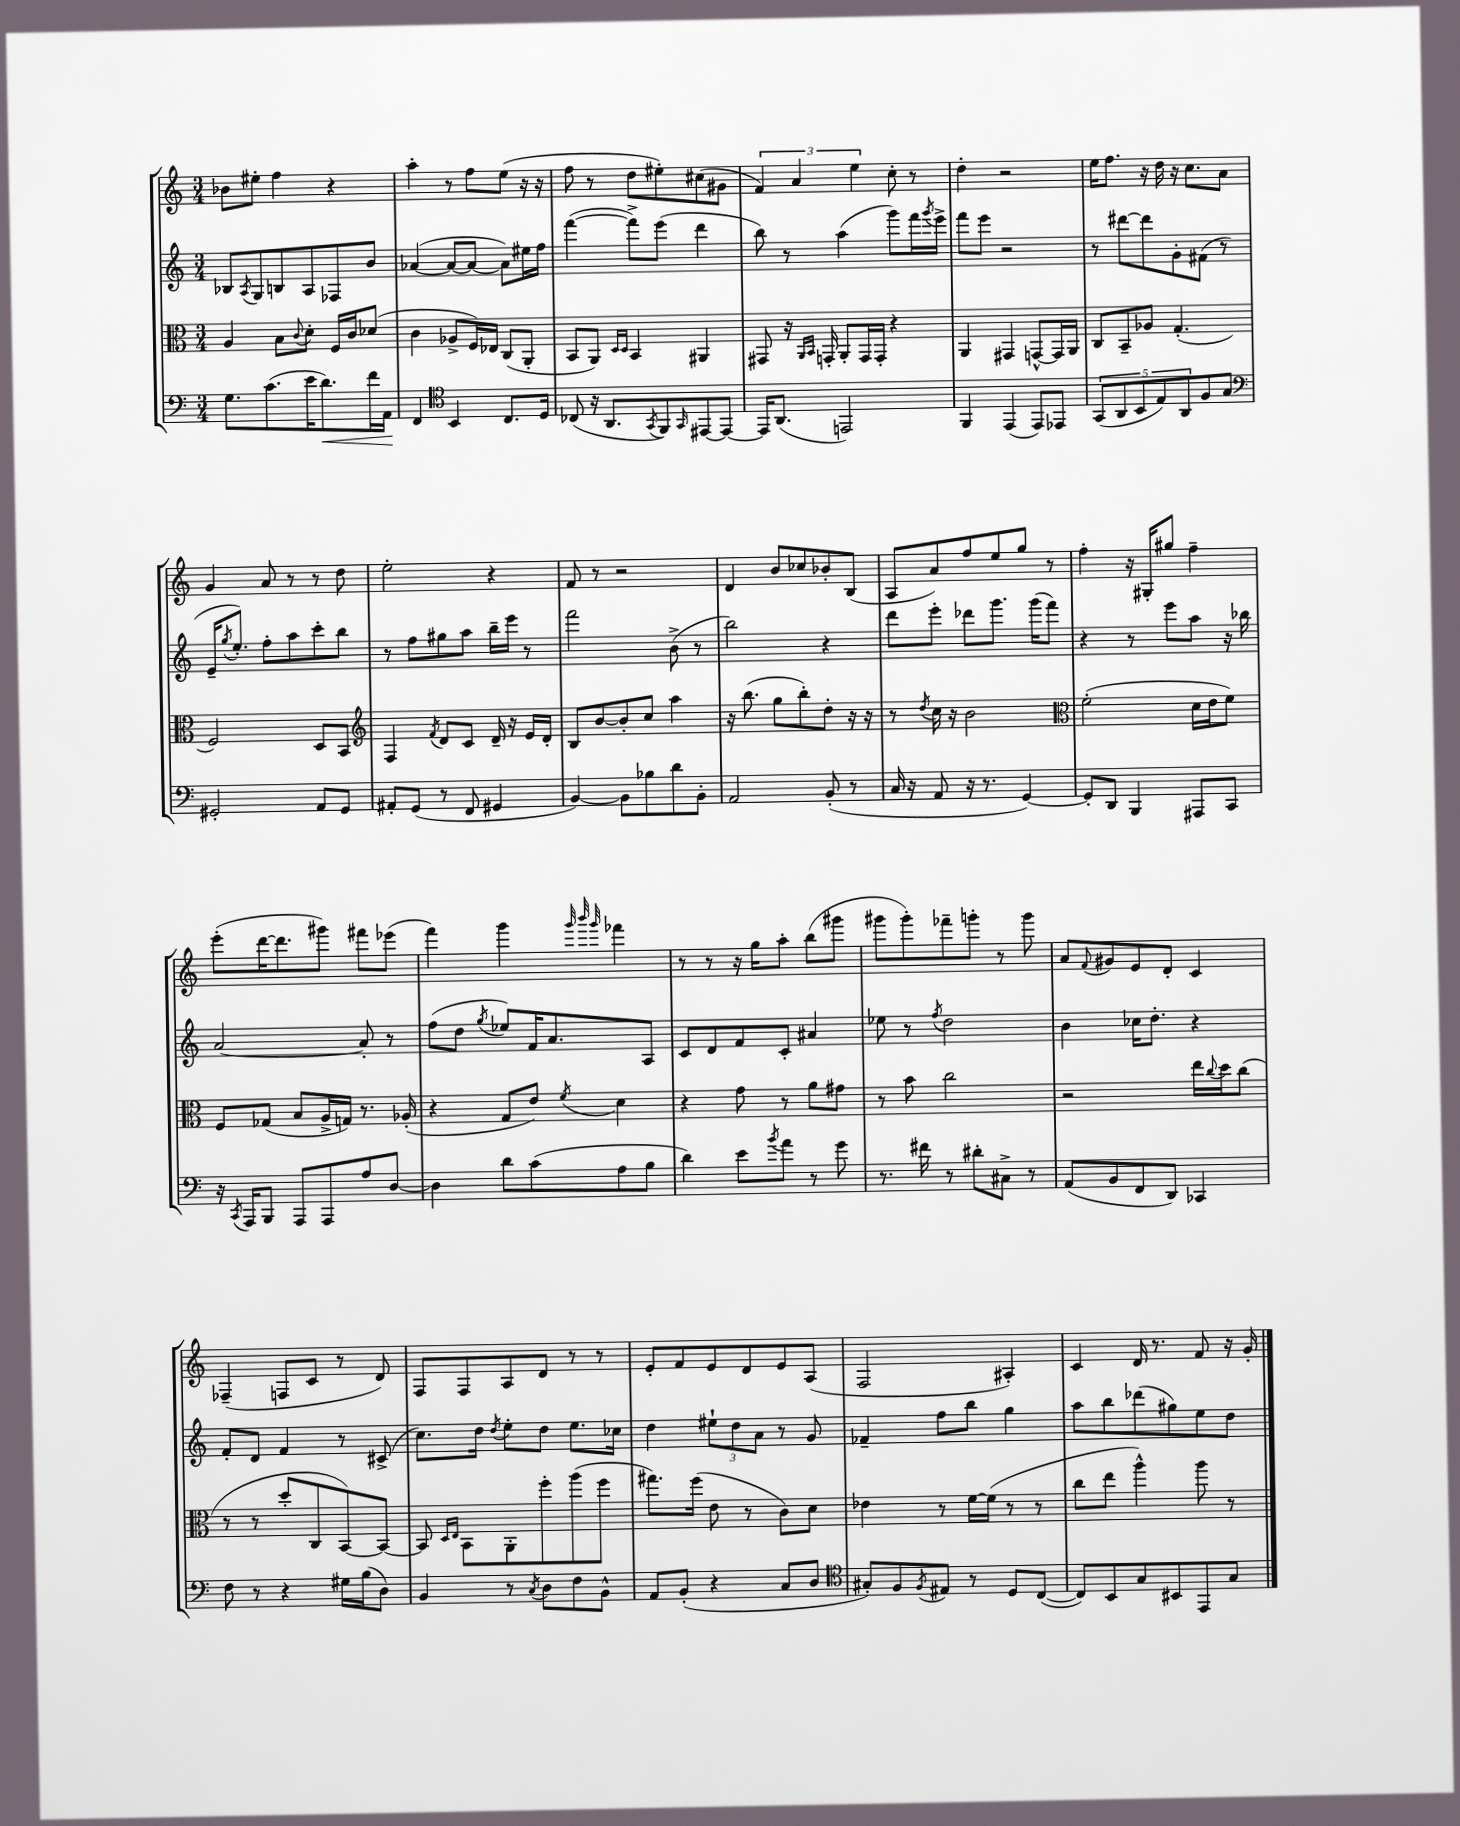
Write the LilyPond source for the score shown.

<<
\new StaffGroup <<
\new Staff = "s0" {
    \clef treble \key c \major \numericTimeSignature \time 3/4
    bes'8 eis''8-. f''4 r4 |
    a''4-. r8 f''8 e''8( r16 r16 |
    f''8 r8 d''8 eis''8-.) cis''8( gis'8 |
    \tuplet 3/2 { f'4) a'4 e''4 } c''8-. r8 |
    d''4-. r2 |
    e''16 f''8. r16 d''16 r16 c''8. a'8 |
    g'4 a'8 r8 r8 d''8 |
    e''2-. r4 |
    f'8 r8 r2 |
    d'4 b'8 ces''8 bes'8-. b8( |
    a8 a'8) f''8 e''8 g''8 r8 |
    f''4-. r16 gis16-. gis''8 f''4-- |
    e'''8-.( d'''16~ d'''8. gis'''8) fis'''8 ees'''8( |
    f'''4) g'''4 \grace { g'''32 b'''32 g'''32 } fes'''4 |
    r8 r8 r16 g''16 a''8-. b''8( gis'''8 |
    gis'''8 gis'''8-.) fes'''8-- g'''8-. r8 g'''8 |
    a'8 \appoggiatura { f'8 } gis'8 e'8 d'8-. c'4 |
    fes4--( f8 c'8 r8 d'8) |
    f8 f8 a8 d'8 r8 r8 |
    e'8-. f'8 e'8 d'8 e'8 a8( |
    f2 ais4-.) |
    c'4 d'16 r8. f'8 r16 g'16-. \bar "|." |
}
\new Staff = "s1" {
    \clef treble \key c \major \numericTimeSignature \time 3/4
    bes8 \acciaccatura { a8 } g8 b8 a8 fes8 b'8 |
    aes'4~( aes'8~ aes'8~ aes'8) eis''16 f''16 |
    f'''4~( f'''8->) e'''8( d'''4 |
    b''8) r8 a''4( g'''8) f'''16 \acciaccatura { g'''8 } e'''16-> |
    f'''8 e'''8 r2 |
    r8 dis'''8~ dis'''8 g'8-. fis'8( r8 |
    e'16-- \acciaccatura { g''8 } e''8.-.) f''8-. a''8 c'''8-. b''8 |
    r8 f''8 gis''8 a''8 b''16-- e'''16 r8 |
    f'''2 b'8->( r8 |
    b''2) r4 |
    d'''8 e'''8-. des'''8 g'''8. g'''16( f'''8) |
    r4 r8 e'''8 a''8 r16 bes''16 |
    a'2~ a'8-. r8 |
    f''8( d''8 \acciaccatura { g''8 } ees''8) f'16 a'8. a8 |
    c'8 d'8 f'8 c'8-. ais'4 |
    ees''8 r8 \acciaccatura { f''8 } d''2 |
    b'4 ces''16 d''8.-. r4 |
    f'8-. d'8 f'4 r8 cis'8->( |
    c''8.) d''16 \acciaccatura { d''8 } e''8-. d''8 e''8. ces''16 |
    d''4 \tuplet 3/2 { eis''8-! d''8 a'8 } r8 g'8 |
    fes'4-- f''8 b''8 g''4 |
    a''8 b''8 des'''8( gis''8) e''8 d''8 \bar "|." |
}
\new Staff = "s2" {
    \clef alto \key c \major \numericTimeSignature \time 3/4
    a4 b8 \appoggiatura { c'8 } d'8-. f16 c'16 des'8( |
    c'4 aes8-> f16) ees16 c8( a,8-. |
    b,8 a,8) \grace { d16 d16 } b,4 ais,4 |
    gis,8 r16 \grace { a,16 b,16 } g,16-. a,8-. g,16 g,16-. r4 |
    a,4 gis,4 g,8~-^ g,16 a,16 |
    c8 b,8-- aes8 g4.-.( |
    f2) d8 b,8 |
    \clef treble f4 \acciaccatura { f'8 } d'8 c'8 d'16-- r16 e'16 d'16-. |
    b8 b'8~ b'8-. c''8 a''4 |
    r16 b''8.( g''8 b''8-.) d''8-. r16 r16 |
    r8 \acciaccatura { d''8 } c''16 r16 b'2 |
    \clef alto f'2-.( d'16 e'16 f'8) |
    f8 ges8( b8 a16-> g16) r8. aes16-.( |
    r4 g8 e'8) \acciaccatura { f'8 } d'4 |
    r4 g'8 r8 a'8 gis'8 |
    r8 b'8 c''2 |
    r2 e''16 \appoggiatura { c''8 } d''16 c''8( |
    r8 r8 d''8-. c8 b,8~) b,8~ |
    b,8 \grace { d16 e16 } b,8 a,8-. f''8-. a''8( f''8 |
    gis''8.) f''16( e'8 r8 c'8) d'8 |
    ees'4 r8 f'16~ f'16( r8 r8 |
    c''8 e''8 a''4-^) a''8 r8 \bar "|." |
}
\new Staff = "s3" {
    \clef bass \key c \major \numericTimeSignature \time 3/4
    g8. c'8.( e'16 d'8.\<) f'16 a,16\! |
    f,4 \clef tenor b,4 c8. d16 |
    ces8( r16 a,8. \acciaccatura { g,8 } f,8) \grace { g,16 } eis,8~ eis,8~ |
    eis,16 a,8.( e,2) |
    f,4 e,4( e,8) ees,8 |
    \tuplet 5/4 { g,8( a,8 b,8 e8) a,8 } f8 g8 |
    \clef bass gis,2-. a,8 gis,8 |
    ais,8-. g,8( r8 f,8 gis,4 |
    b,4~) b,8 bes8 d'8 b,8-. |
    a,2 b,8-.( r8 |
    c16 r16 a,8 r16 r8. g,4~) |
    g,8-. d,8 b,,4 ais,,8 c,8 |
    r16 \acciaccatura { c,8 } a,,16 b,,8 a,,8 a,,8 a8 d8~ |
    d4 d'8 c'8( a8 b8 |
    d'4) e'8 \acciaccatura { b'8 } a'8 r8 g'8 |
    r8. fis'16 r8 dis'8-. cis8-> r8 |
    a,8( b,8 f,8 d,8) ces,4 |
    f8 r8 r4 gis16 b16( d8) |
    b,4 r8 \acciaccatura { c8 } d8 f8 b,8-^ |
    a,8 b,8-.( r4 c8 d8 |
    \clef tenor gis8-.) f8 \acciaccatura { f8 } eis8 r8 d8 c8~( |
    c8) b,8 g8 bis,8 e,8 g8 \bar "|." |
}
>>
>>
\layout { \context { \Score \remove "Bar_number_engraver" } }
